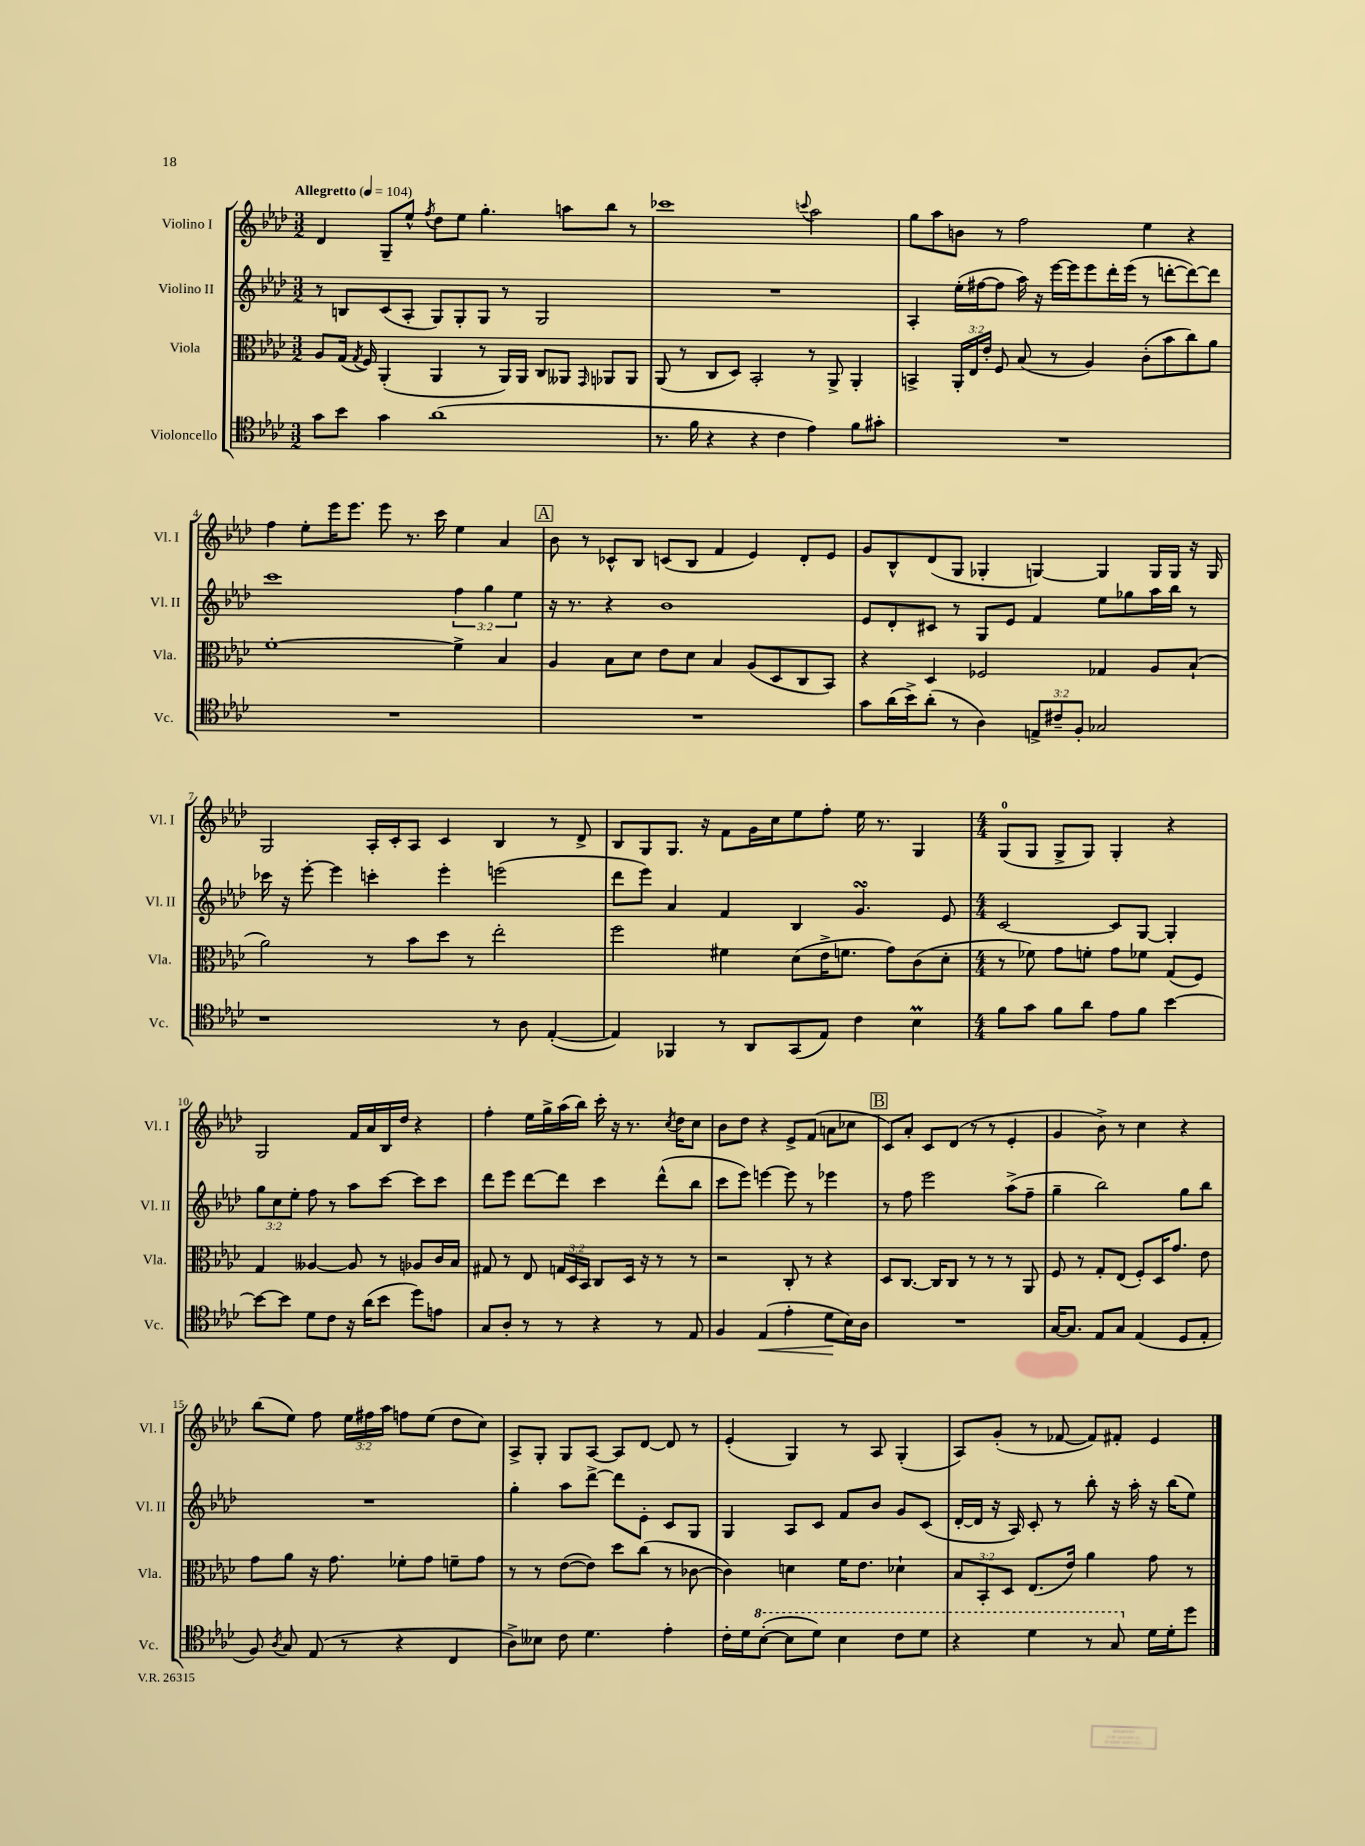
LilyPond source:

<<
\new StaffGroup <<
\new Staff = "s0" \with { instrumentName = "Violino I" shortInstrumentName = "Vl. I" } {
    \clef treble \key aes \major \numericTimeSignature \time 3/2 \override Staff.TupletNumber.text = #tuplet-number::calc-fraction-text \tempo "Allegretto" 4 = 104
    \autoBeamOff des'4 g8[-- ees''8]-^ \acciaccatura { f''8 } des''8[ ees''8] g''4.-. a''8[ bes''8] r8 |
    ces'''1 \appoggiatura { c'''8 } aes''2 |
    g''8[ aes''8 b'8] r8 f''2 ees''4 r4 |
    f''4 ees''8[-. ees'''16 ees'''8.] ees'''8 r8. c'''16 ees''4 aes'4 |
    \mark \markup { \box "A" } bes'8 r8 ces'8[-^ bes8] c'8[( bes8] f'4 ees'4) des'8[-. ees'8] |
    g'8[ bes8-^ des'8( g8] ges4-. g4~) g4 g16[ g16] r16 g16 |
    g2 aes16[-. c'16-. aes8] c'4 bes4 r8 des'8-> |
    bes8[ g8 g8.] r16 f'8[ g'16 c''16 ees''8 f''8]-. ees''16 r8. g4 |
    \numericTimeSignature \time 4/4 g8[-0( g8] g8[-> g8]) g4-. r4 |
    g2 f'16[ aes'16 bes16 des''16] r4 |
    f''4-. ees''16[ g''16-> aes''16( bes''16]) c'''16-. r16 r8. \acciaccatura { c''8 } des''16[ c''8] |
    bes'8[ des''8] r4 ees'8[-> f'8]( a'8[ ces''8] |
    \mark \markup { \box "B" } c'8[) aes'8]-. c'8[ des'8]( r8 r8 ees'4-. |
    g'4 bes'8->) r8 c''4 r4 |
    bes''8[( ees''8]) f''8 \tuplet 3/2 { ees''16[ fis''16 aes''16] } f''8[ ees''8]( des''8[ c''8]) |
    aes8[-> g8]-. g8[ aes8]~ aes8[ des'8]~ des'8 r8 |
    ees'4-.( g4) r8 aes8 g4-.( |
    aes8[) g'8]-.( r8 fes'8~ fes'8[) fis'8]-. ees'4 \bar "|." |
}
\new Staff = "s1" \with { instrumentName = "Violino II" shortInstrumentName = "Vl. II" } {
    \clef treble \key aes \major \numericTimeSignature \time 3/2 \override Staff.TupletNumber.text = #tuplet-number::calc-fraction-text
    \autoBeamOff r8 b8[ c'8( aes8]-. g8[) g8-. g8] r8 g2 |
    R1. |
    aes4-. ees''16[-.( fis''16~ fis''8] aes''16) r16 ees'''16[~ ees'''16 ees'''8 des'''16-. ees'''16]( r8 d'''8[~-. d'''8~) d'''8] |
    c'''1 \tuplet 3/2 { f''4 g''4 ees''4 } |
    \mark \markup { \box "A" } r16 r8. r4 bes'1 |
    ees'8[ des'8-. cis'8] r8 g8[ ees'8] f'4 ees''8[ ges''8 aes''16 bes''16] r8 |
    ces'''16 r16 ees'''8~-. ees'''4 c'''4-. ees'''4-. e'''2( |
    des'''8[ ees'''8]) aes'4 f'4 bes4 g'4.\turn ees'8 |
    \numericTimeSignature \time 4/4 c'2~ c'8[ g8]~ g4-. |
    \tuplet 3/2 { g''8[ c''8 ees''8]-. } f''8 r8 aes''8[ c'''8]~ c'''8[ c'''8] |
    des'''8[ ees'''8] des'''8[~ des'''8] c'''4 des'''8[-^( bes''8] |
    c'''8[ ees'''8]) e'''4~ e'''8 r8 ees'''4 |
    \mark \markup { \box "B" } r8 f''8 ees'''2 aes''8[->( f''8]-- |
    g''4-- bes''2) g''8[ bes''8] |
    R1 |
    g''4-. aes''8[ des'''8]~-> des'''8[ ees'8]-. c'8[ g8] |
    g4 aes8[ c'8] f'8[ bes'8] g'8[ c'8]( |
    des'16[~-. des'16] r16 aes16) c'8-. r8 bes''8-. r16 aes''16-. r16 bes''16[( ees''8]) \bar "|." |
}
\new Staff = "s2" \with { instrumentName = "Viola" shortInstrumentName = "Vla." } {
    \clef alto \key aes \major \numericTimeSignature \time 3/2 \override Staff.TupletNumber.text = #tuplet-number::calc-fraction-text
    \autoBeamOff aes8[ g16]( \acciaccatura { g8 } f16) aes,4-.( aes,4 r8 aes,16[) aes,16] c8[ aeses,8] \grace { g,16 } aes,8[ aes,8] |
    aes,8( r8 c8[ des8]) bes,2-. r8 aes,8-> aes,4-. |
    b,4-> \tuplet 3/2 { aes,16[-. ees16 ees'16]-. } f8 bes8( r8 aes4) c'8[-.( bes'8 c''8) aes'8] |
    f'1~-. f'4-> bes4 |
    \mark \markup { \box "A" } aes4 bes8[ des'8] ees'8[ des'8] bes4 aes8[( des8 c8 bes,8]) |
    r4 des4 fes2 ges4 aes8[ bes8]-!( |
    aes'2) r8 bes'8[ des''8] r8 ees''2-. |
    f''2 fis'4 des'8[( ees'16-> f'8.] g'8[) c'8( des'8]-. |
    \numericTimeSignature \time 4/4 r8 fes'8) g'8[ f'8]-. g'8[ fes'8] g8[( f8]) |
    g4 aeses4~ aeses8 r8 aes8[ c'16 bes16] |
    gis8 r8 ees8 \tuplet 3/2 { g16[ des16 bes,16] } c8[ des16] r16 r8 r8 |
    r2 c8-. r8 r4 |
    \mark \markup { \box "B" } des8[ c8.]~ c16[ c8] r8 r8 r8 aes,8 |
    f8 r8 g8[-. ees8]( f8[-.) des16 g'8.] ees'8 |
    g'8[ aes'8] r16 g'8. fes'8[-. g'8] f'8[-- g'8] |
    r8 r8 ees'8[~( ees'8]) des''8[ c''8]( r8 ces'8~ |
    ces'4) d'4 f'16[ ees'8.] des'4-! |
    \tuplet 3/2 { bes8[ bes,8-. des8] } ees8.[( ees'16]) aes'4 g'8 r8 \bar "|." |
}
\new Staff = "s3" \with { instrumentName = "Violoncello" shortInstrumentName = "Vc." } {
    \clef tenor \key aes \major \numericTimeSignature \time 3/2 \override Staff.TupletNumber.text = #tuplet-number::calc-fraction-text
    \autoBeamOff g'8[ bes'8] g'4 aes'1( |
    r8. f'16 r4 r4 c'4 ees'4) f'8[ gis'8]-. |
    R1. |
    R1. |
    \mark \markup { \box "A" } R1. |
    g'8[ aes'16( bes'16->) aes'8]-.( r8 aes4) \tuplet 3/2 { e8[-> cis'8-- f8]-. } ges2 |
    r1 r8 aes8 ees4~-.( |
    ees4) fes,4 r8 aes,8[ g,8( ees8]) c'4 bes4\prall |
    \numericTimeSignature \time 4/4 f'8[ g'8] f'8[ aes'8] ees'8[ f'8] bes'4~ |
    bes'8[~ bes'8] des'8[ c'8] r16 aes'16[( bes'8] des''8[) e'8] |
    g8[ aes8]-. r8 r8 r4 r8 ees8 |
    f4 ees4\<( ees'4-. des'8[\! bes16) aes16] |
    \mark \markup { \box "B" } R1 |
    g16[~ g8.] ees8[ g8] ees4( des8[ ees8]-. |
    f8) \acciaccatura { aes8 } g8 ees8( r8 r4 c4 |
    aes8[->) beses8] c'8 des'4. ees'4-. |
    c'16[-. des'16 \ottava #1 bes'8]~-.( bes'8[ des''8]) bes'4 c''8[ des''8] |
    r4 des''4 r8 g'8 \ottava #0 des'16[ des'16-. des''8] \bar "|." |
}
>>
>>
